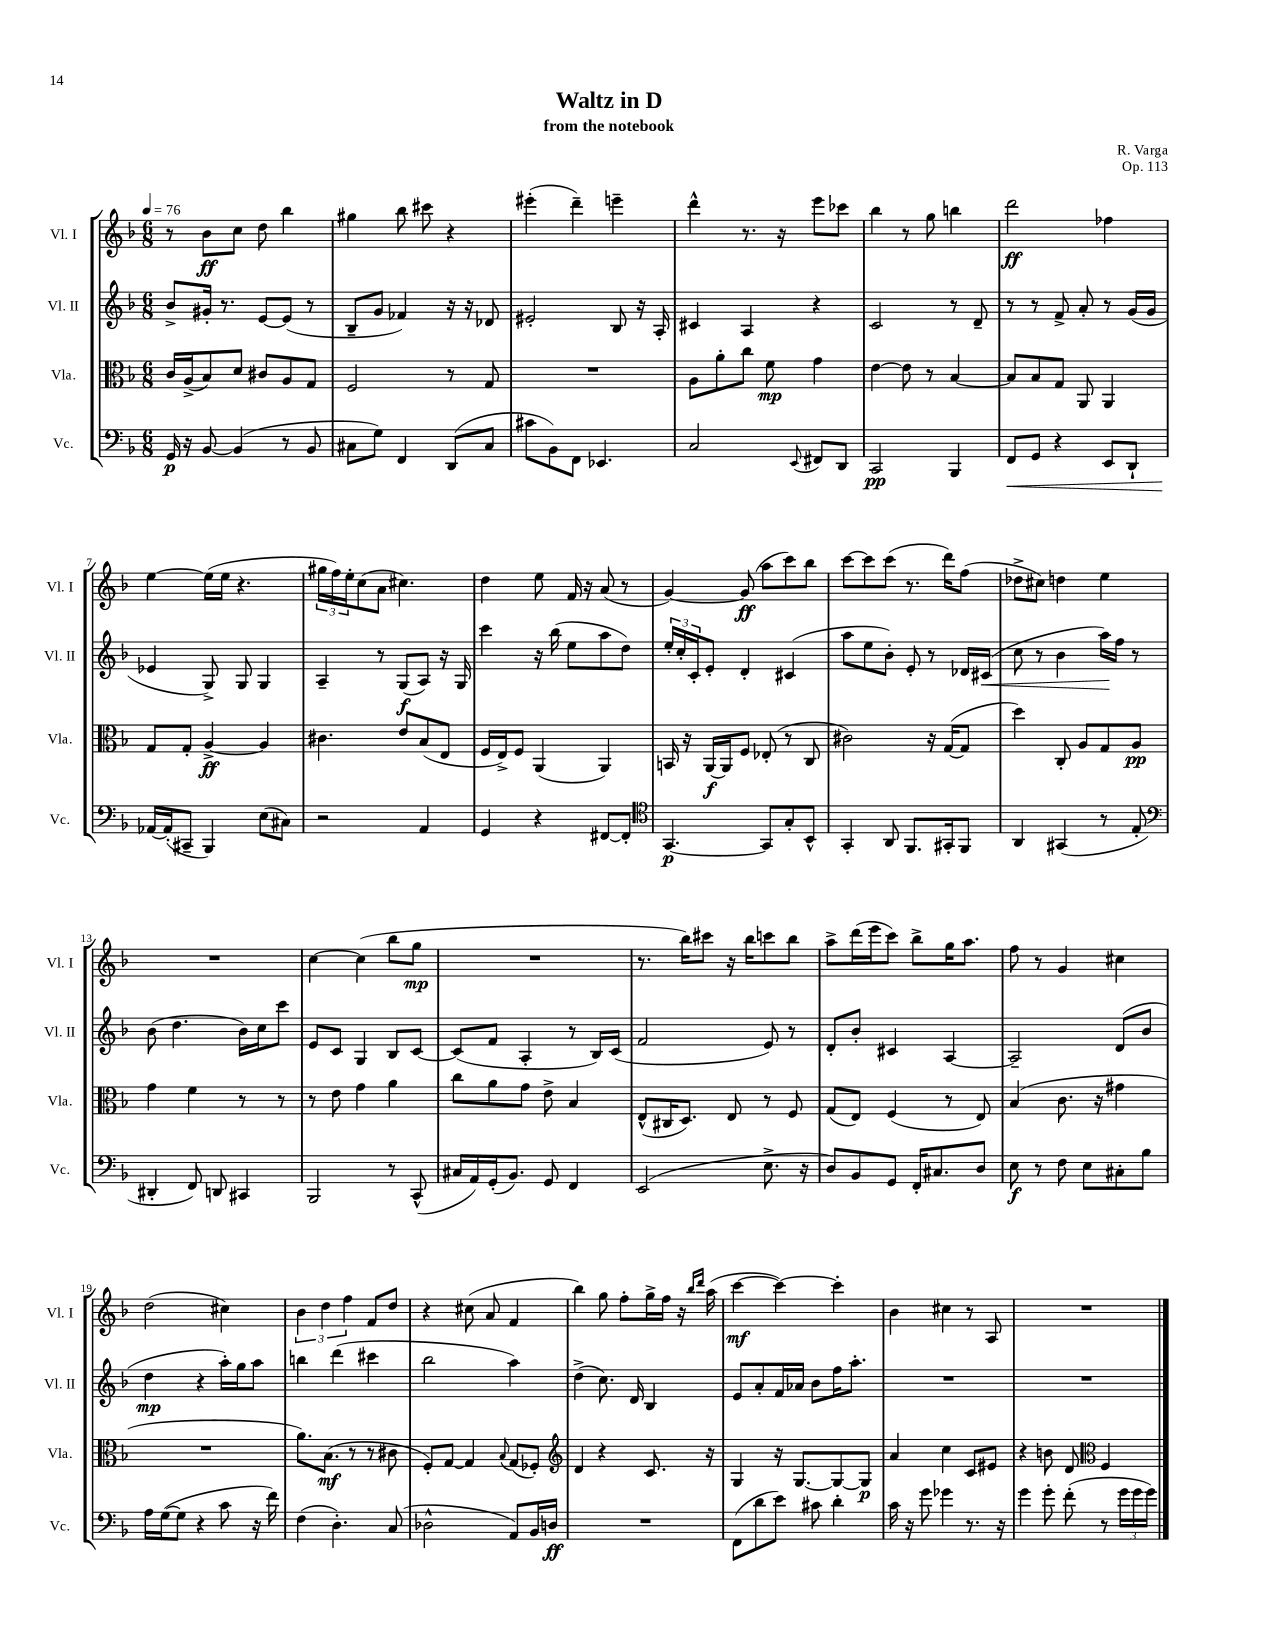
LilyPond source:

\header { title = "Waltz in D" composer = "R. Varga" subtitle = "from the notebook" opus = "Op. 113" }
<<
\new StaffGroup <<
\new Staff = "s0" \with { instrumentName = "Vl. I" shortInstrumentName = "Vl. I" } {
    \clef treble \key f \major \numericTimeSignature \time 6/8 \tempo 4 = 76
    r8 bes'8\ff c''8 d''8 bes''4 |
    gis''4 bes''8 cis'''8 r4 |
    eis'''4-.( d'''4--) e'''4-- |
    d'''4-^ r8. r16 e'''8 ces'''8 |
    bes''4 r8 g''8 b''4 |
    d'''2\ff fes''4 |
    e''4~ e''16( e''16 r4. |
    \tuplet 3/2 { gis''16 f''16) e''16-. } c''8( a'8 cis''4.) |
    d''4 e''8 f'16 r16 a'8( r8 |
    g'4~) g'8\ff( a''8 c'''8) bes''8 |
    c'''8~ c'''8 c'''8( r8. d'''16) f''8( |
    des''8-> cis''8) d''4 e''4 |
    R2. |
    c''4~ c''4( bes''8 g''8\mp |
    R2. |
    r8. bes''16) cis'''8 r16 bes''16 c'''8 bes''8 |
    a''8-> d'''16( e'''16 c'''8) bes''8-> g''16 a''8. |
    f''8 r8 g'4 cis''4 |
    d''2( cis''4) |
    \tuplet 3/2 { bes'4 d''4 f''4 } f'8 d''8 |
    r4 cis''8( a'8 f'4 |
    bes''4) g''8 f''8-. g''16-> f''16 r16 \grace { bes''16 d'''16 } a''16( |
    c'''4~\mf c'''4~) c'''4-. |
    bes'4 cis''4 r8 a8 |
    R2. \bar "|." |
}
\new Staff = "s1" \with { instrumentName = "Vl. II" shortInstrumentName = "Vl. II" } {
    \clef treble \key f \major \numericTimeSignature \time 6/8
    bes'8-> gis'16-. r8. e'8~ e'8( r8 |
    bes8-- g'8 fes'4) r16 r16 des'8 |
    eis'2-. bes8 r16 a16-. |
    cis'4 a4 r4 |
    c'2 r8 d'8-- |
    r8 r8 f'8-> a'8-. r8 g'16( g'16 |
    ees'4 g8->) g8 g4 |
    a4-- r8 g8\f( a8) r16 g16 |
    c'''4 r16 bes''16( e''8 a''8 d''8) |
    \tuplet 3/2 { e''16-. c''16-. c'16-. } e'8-. d'4-. cis'4( |
    a''8 e''8 bes'8-.) e'8-. r8 des'16 cis'16\<( |
    c''8 r8 bes'4 a''16\!) f''16 r8 |
    bes'8( d''4. bes'16) c''16 c'''8 |
    e'8 c'8 g4 bes8 c'8~ |
    c'8( f'8 a4-. r8 bes16) c'16( |
    f'2 e'8) r8 |
    d'8-. bes'8-. cis'4 a4~ |
    a2-- d'8( bes'8 |
    d''4\mp r4 a''16-.) g''16 a''8 |
    b''4 d'''4( cis'''4 |
    bes''2 a''4) |
    d''4->( c''8.) d'16 bes4 |
    e'8 a'8-. f'16 aes'16 bes'8 f''16 a''8.-. |
    R2. |
    R2. \bar "|." |
}
\new Staff = "s2" \with { instrumentName = "Vla." shortInstrumentName = "Vla." } {
    \clef alto \key f \major \numericTimeSignature \time 6/8
    c'16 a16->( bes8) d'8 cis'8 a8 g8 |
    f2 r8 g8 |
    R2. |
    a8 a'8-. c''8 f'8\mp g'4 |
    e'4~ e'8 r8 bes4~ |
    bes8 bes8 g8 a,8 a,4 |
    g8 g8-. a4~->\ff a4 |
    cis'4. e'8 bes8( e8 |
    f16 e16->) f8 a,4( a,4) |
    b,16 r16 a,16~\f a,16 f8 ees8-.( r8 c8 |
    cis'2) r16 g16~( g8 |
    d''4) c8-. a8 g8 a8\pp |
    g'4 f'4 r8 r8 |
    r8 e'8 g'4 a'4 |
    c''8 a'8 g'8 e'8-> bes4 |
    e8-^( cis16 d8.) e8 r8 f8 |
    g8( e8) f4( r8 e8) |
    bes4( c'8. r16 gis'4 |
    R2. |
    a'8.) bes8.\mf( r8 r8 cis'8 |
    f8-.) g8~ g4 \appoggiatura { bes8 } g8( fes8-.) |
    \clef treble d'4 r4 c'8. r16 |
    g4 r16 g8.~ g8~ g8\p |
    a'4 c''4 c'8 eis'8 |
    r4 b'8 d'8 \clef alto f4 \bar "|." |
}
\new Staff = "s3" \with { instrumentName = "Vc." shortInstrumentName = "Vc." } {
    \clef bass \key f \major \numericTimeSignature \time 6/8
    g,16\p r16 bes,8~ bes,4( r8 bes,8 |
    cis8 g8) f,4 d,8( cis8 |
    cis'8 bes,8) f,8 ees,4. |
    c2 \appoggiatura { e,8 } fis,8 d,8 |
    c,2\pp bes,,4 |
    f,8\< g,8 r4 e,8 d,8-! |
    aes,16~\! aes,16-.( cis,8-- bes,,4) e8( cis8) |
    r2 a,4 |
    g,4 r4 fis,8~ fis,8-. |
    \clef tenor g,4.~\p g,8 g8-. bes,8-^ |
    g,4-. a,8 f,8. gis,16-. f,8 |
    a,4 gis,4( r8 e8-. |
    \clef bass dis,4-. f,8) d,8 cis,4 |
    bes,,2 r8 c,8-^( |
    cis16 a,16) g,16-.( bes,8.) g,8 f,4 |
    e,2( e8.-> r16 |
    d8) bes,8 g,8 f,16-. cis8. d8 |
    e8\f r8 f8 e8 cis8-. bes8 |
    a16 g16~( g8 r4 c'8 r16 f'16) |
    f4( d4.-.) c8( |
    des2-^ a,8) bes,16 d16\ff |
    R2. |
    f,8( d'8 e'8) cis'8 d'4-. |
    c'16 r16 g'8 ges'4 r8. r16 |
    g'4 g'8-. f'8-.( r8 \tuplet 3/2 { g'16 g'16 g'16) } \bar "|." |
}
>>
>>
